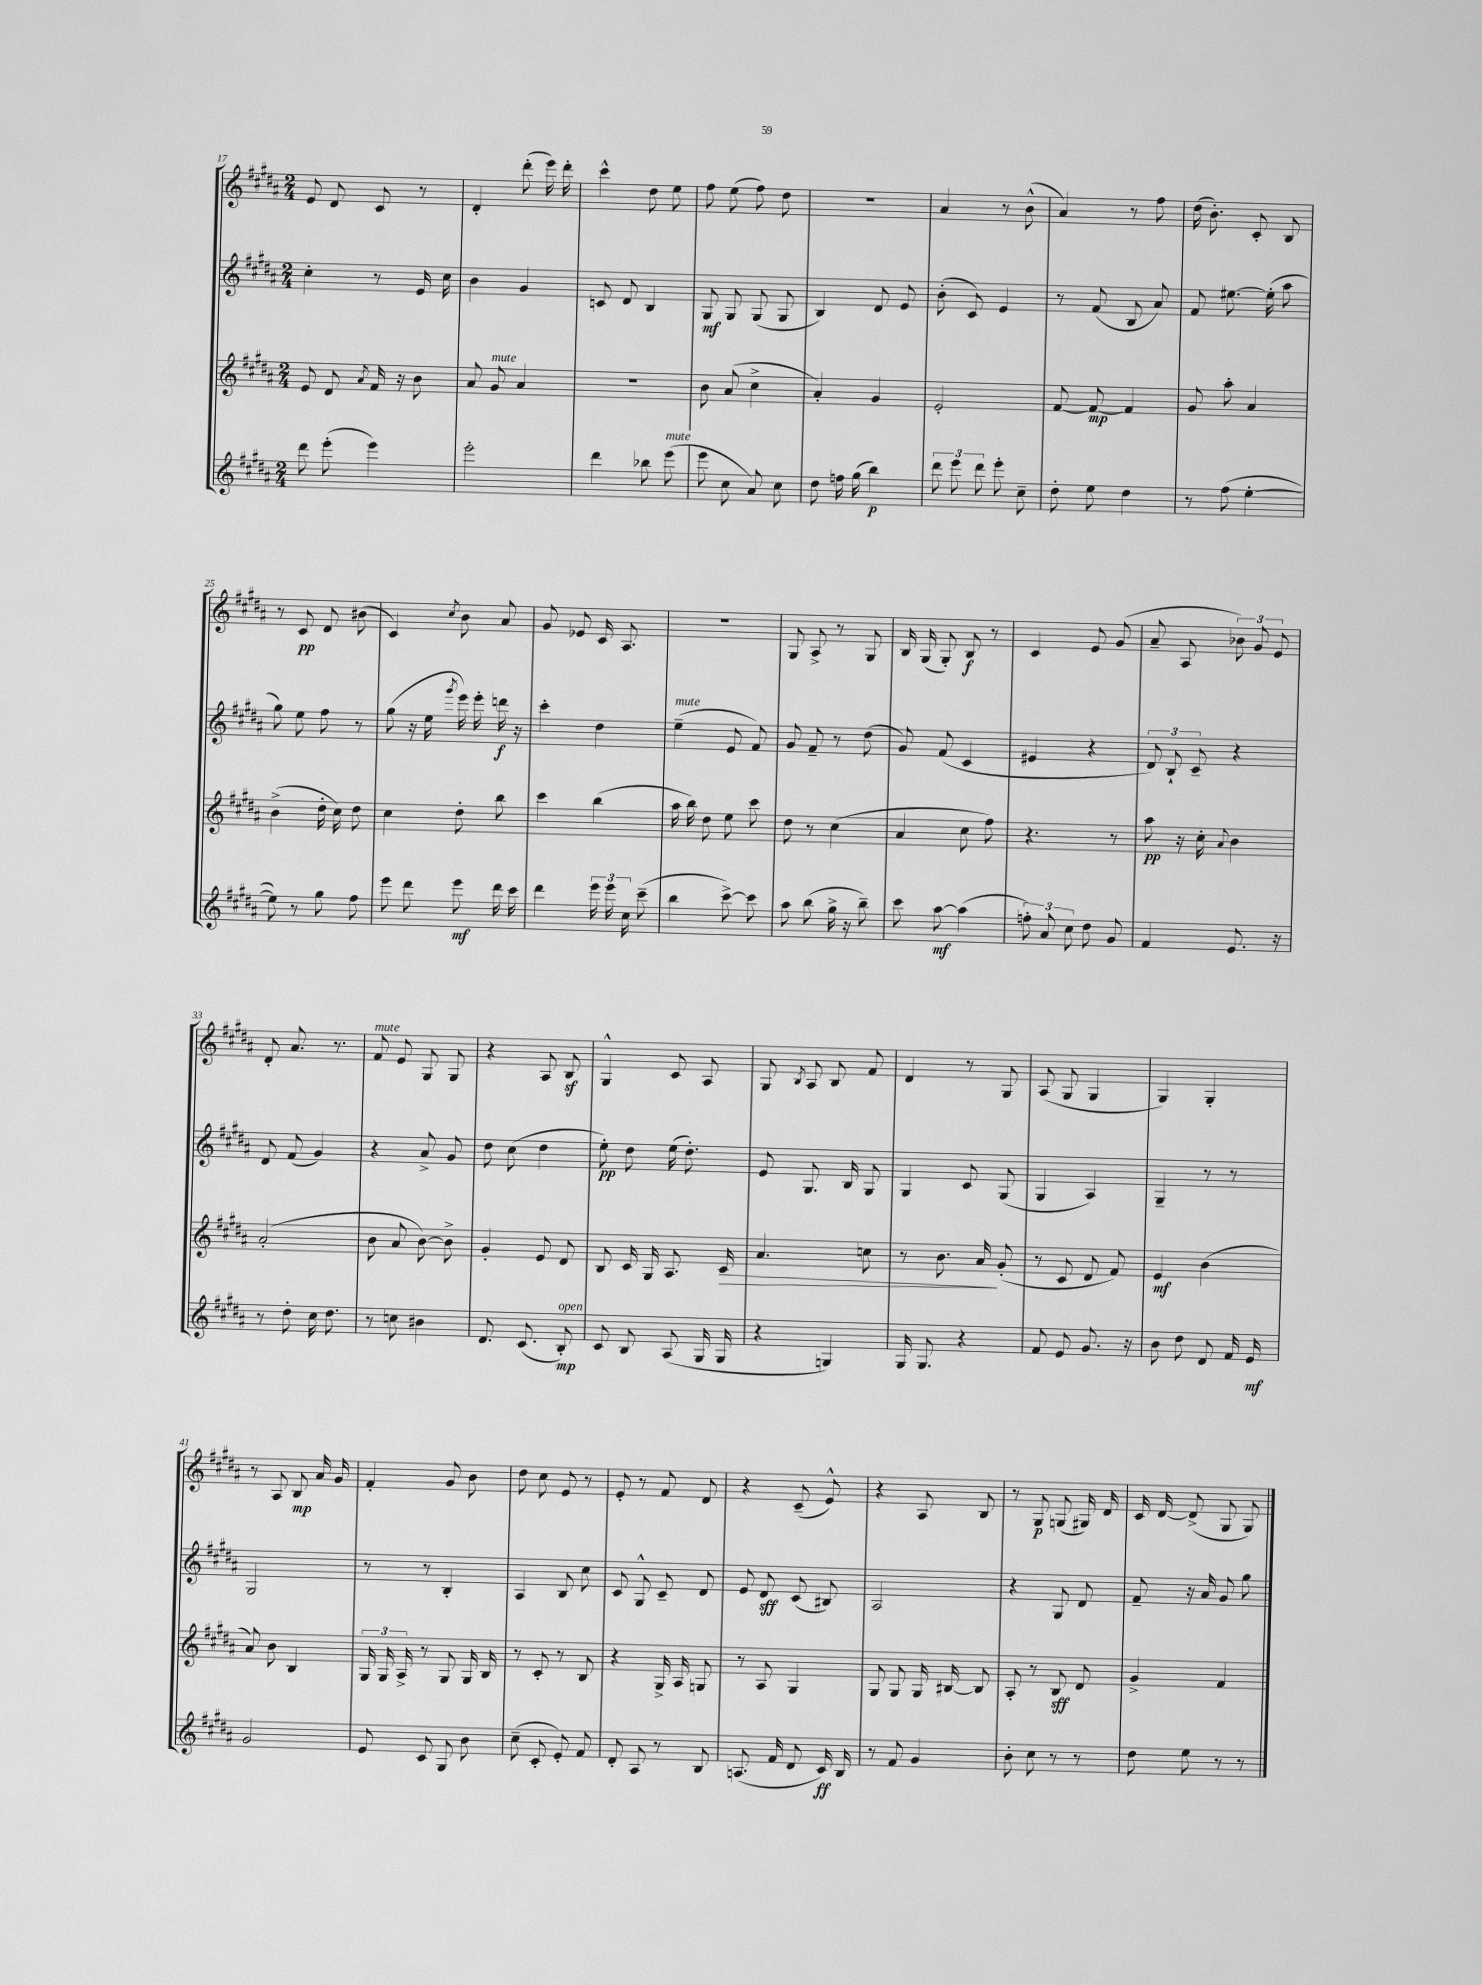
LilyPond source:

<<
\new StaffGroup <<
\new Staff = "s0" {
    \clef treble \key b \major \numericTimeSignature \time 2/4
    \autoBeamOff e'8 dis'8 cis'8 r8 |
    dis'4-. dis'''8-.( e'''16) dis'''16-. |
    cis'''4-^ dis''8 e''8 |
    fis''8 e''8( fis''8) dis''8 |
    R2 |
    ais'4 r8 b'8-^( |
    ais'4) r8 fis''8 |
    dis''16( b'8.-.) cis'8-. b8 |
    r8 cis'8\pp dis'8 bis'8( |
    cis'4) \acciaccatura { cis''8 } b'8 ais'8 |
    gis'8 ees'8 cis'16 ais8. |
    R2 |
    gis8 ais8-> r8 gis8 |
    b16 gis16( gis8-.) b8\f r8 |
    cis'4 e'8 gis'8( |
    ais'8-- ais8 \tuplet 3/2 { bes'8) gis'8 e'8 } |
    dis'8-. ais'8. r8. |
    fis'8^\markup { \italic "mute" } e'8 gis8 gis8 |
    r4 ais8 b8\sf |
    gis4-^ cis'8 ais8 |
    gis8 \acciaccatura { b8 } ais8 b8 fis'8 |
    dis'4 r8 gis8 |
    ais8( gis8 gis4 |
    gis4) gis4-. |
    r8 ais8 b8\mp ais'16 gis'16 |
    fis'4-. gis'8 b'8 |
    dis''8 cis''8 e'8 r8 |
    e'8-. r8 fis'8 dis'8 |
    r4 cis'8--( e'8-^) |
    r4 ais8 b8 |
    r8 gis8\p g8( gis16) dis'16 |
    cis'16 dis'16~ dis'8->( gis8 gis8) \bar "|." |
}
\new Staff = "s1" {
    \clef treble \key b \major \numericTimeSignature \time 2/4
    \autoBeamOff cis''4-. r8 e'16 cis''16 |
    b'4 gis'4 |
    c'8 dis'8 b4 |
    gis8\mf gis8 gis8( gis8 |
    b4) dis'8 e'8 |
    b'8-.( cis'8) e'4 |
    r8 fis'8( b8 ais'8) |
    fis'8 eis''8.~ eis''16-.( ais''8 |
    gis''8) e''8 fis''8 r8 |
    gis''8( r16 e''16 \acciaccatura { gis'''8 } e'''16) e'''16-. d'''16\f r16 |
    cis'''4-. dis''4 |
    e''4--^\markup { \italic "mute" }( e'8 fis'8) |
    gis'8 fis'8-- r8 dis''8( |
    gis'8) fis'8( cis'4 |
    eis'4 r4 |
    \tuplet 3/2 { dis'8) b8-! cis'8-- } r4 |
    dis'8 fis'8( gis'4) |
    r4 ais'8-> gis'8 |
    dis''8 cis''8( dis''4 |
    e''8-.\pp) dis''8 e''16( dis''8.-.) |
    e'8 gis8. b16 gis8 |
    gis4 cis'8 gis8( |
    gis4 ais4) |
    gis4-- r8 r8 |
    gis2 |
    r8 r8 b4-. |
    ais4 b8 cis''8 |
    cis'8 gis8-^ cis'8-- dis'8 |
    e'8 dis'8\sff cis'8( bis8) |
    ais2 |
    r4 gis8 dis'8 |
    fis'8-- r16 ais'16 gis'8 gis''8 \bar "|." |
}
\new Staff = "s2" {
    \clef treble \key b \major \numericTimeSignature \time 2/4
    \autoBeamOff e'8 dis'8 \acciaccatura { ais'8 } fis'16 r16 b'8 |
    ais'8 gis'8^\markup { \italic "mute" } ais'4 |
    r2 |
    b'8 ais'8( cis''4-> |
    ais'4-.) gis'4 |
    e'2-. |
    fis'8~ fis'8~\mp fis'4 |
    gis'8 ais''8-. ais'4 |
    b'4->( dis''16-. cis''16) dis''8 |
    cis''4 dis''8-. b''8 |
    cis'''4 b''4( |
    ais''16 b''16) dis''8 e''8 cis'''8 |
    dis''8 r8 cis''4( |
    ais'4 cis''8 fis''8) |
    r4. r8 |
    ais''8\pp r16 cis''16-. \appoggiatura { ais'8 } b'4 |
    ais'2-.( |
    b'8 ais'8 b'8~) b'8-> |
    gis'4-. e'8 dis'8 |
    b8 cis'16 gis16 ais8. cis'16\> |
    ais'4. c''8 |
    r8 b'8. ais'16\! gis'8-.( |
    r8 cis'8 dis'8 fis'8) |
    e'4\mf b'4( |
    ais'8) b'8 b4 |
    \tuplet 3/2 { gis16 gis16 ais16-> } r8 gis8 gis16 b16 |
    r8 cis'8-. r8 b8 |
    r4 gis16-> ais16 g8 |
    r8 ais8 gis4 |
    gis8 gis8 gis16 bis16~ bis8 |
    ais8-. r8 b8\sff dis'8 |
    gis'4-> fis'4 \bar "|." |
}
\new Staff = "s3" {
    \clef treble \key b \major \numericTimeSignature \time 2/4
    \autoBeamOff dis'''8 e'''8-.( e'''4) |
    e'''2-. |
    dis'''4 bes''8 e'''8^\markup { \italic "mute" }( |
    e'''8 cis''8 ais'8) cis''8 |
    dis''8 f''16 gis''16( b''4\p) |
    \tuplet 3/2 { dis'''8 e'''8 dis'''8 } e'''8-. cis''8-- |
    dis''8-. e''8 dis''4 |
    r8 fis''8( e''4~-. |
    e''8) r8 gis''8 fis''8 |
    e'''8 dis'''8 e'''8\mf dis'''16 cis'''16 |
    dis'''4 \tuplet 3/2 { e'''16 e'''16 cis''16 } cis'''8--( |
    b''4 cis'''8~->) cis'''8 |
    ais''8 b''8( gis''16-> r16 b''8--) |
    cis'''8 ais''8~\mf ais''4( |
    \tuplet 3/2 { f''8-.) ais'8 cis''8 } dis''8 gis'8 |
    fis'4 e'8. r16 |
    r8 dis''8-. cis''16 dis''8. |
    r8 c''8 bis'4 |
    dis'8. cis'8.( b8-.\mp^\markup { \italic "open" }) |
    cis'8 b8 ais8( gis16 gis16 |
    r4 g4) |
    gis16 gis8. r4 |
    fis'8 e'8 gis'8. r16 |
    b'8 dis''8 dis'8 fis'16 e'16\mf |
    gis'2 |
    e'8 cis'8 gis8 b'8 |
    cis''8--( cis'8-. e'8-.) fis'8 |
    dis'8-. ais8 r8 b8 |
    a8.( fis'16 dis'8 cis'16\ff) b16 |
    r8 fis'8 gis'4 |
    b'8-. cis''8 r8 r8 |
    dis''8 e''8 r8 r8 \bar "|." |
}
>>
>>
\layout { \context { \Score currentBarNumber = #17 } }
